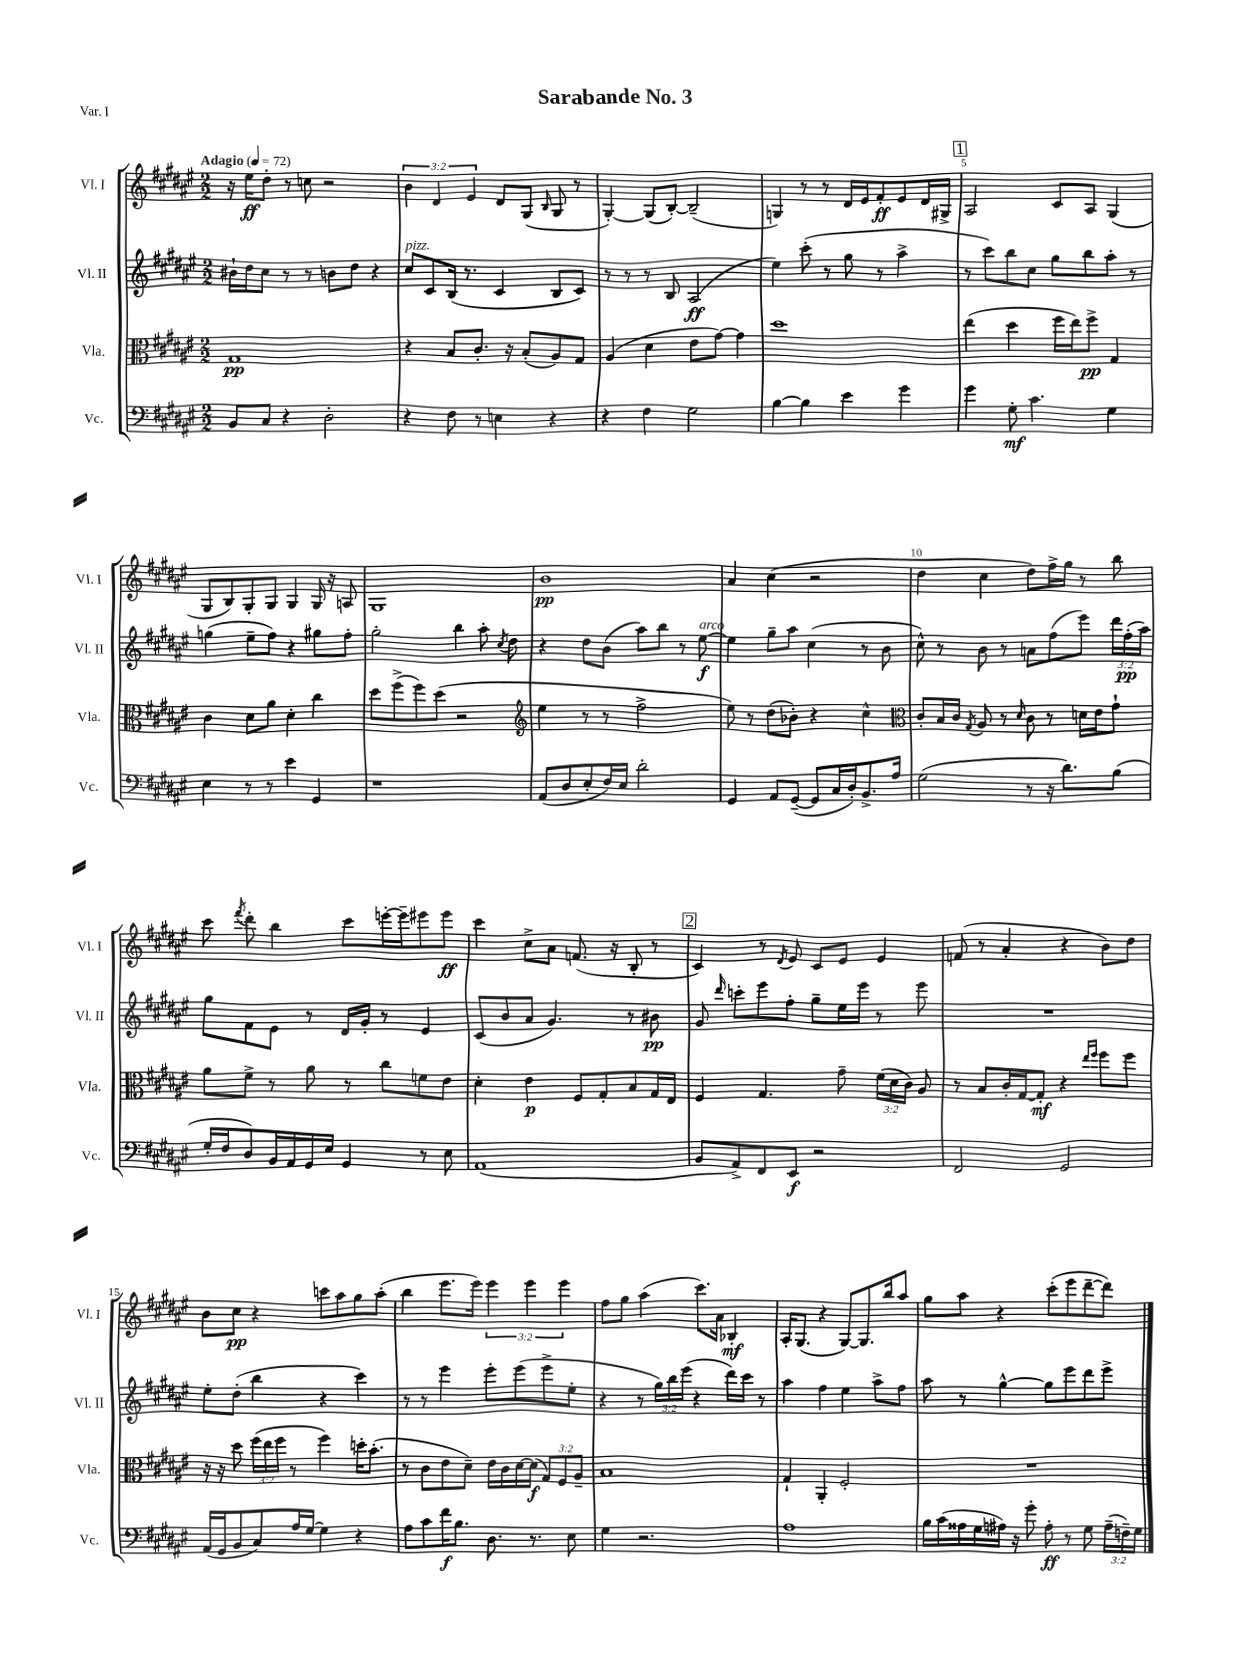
\header { title = "Sarabande No. 3" piece = "Var. I" }
<<
\new StaffGroup <<
\new Staff = "s0" \with { instrumentName = "Vl. I" shortInstrumentName = "Vl. I" } {
    \clef treble \key fis \major \numericTimeSignature \time 2/2 \override Staff.TupletNumber.text = #tuplet-number::calc-fraction-text \tempo "Adagio" 4 = 72
    \autoBeamOff r16 eis''16[\ff dis''8]-. r8 c''8 r2 |
    \tuplet 3/2 { b'4 dis'4 eis'4 } dis'8[ gis8]( \grace { b16 } gis8 r8 |
    gis4~-.) gis8[( b8]~-.) b2--( |
    g4) r8 r8 dis'16[ eis'16 fis'8-.\ff eis'8 dis'16 gis16]-> |
    \mark \markup { \box "1" } ais2 cis'8[ ais8] gis4( |
    gis8[ b8) gis8-. gis8] gis4 gis16 r16 a8 |
    gis1 |
    b'1\pp |
    ais'4 cis''4( r2 |
    dis''4 cis''4 dis''8[) fis''16-> gis''16] r8 b''8 |
    cis'''8 \acciaccatura { fis'''8 } dis'''8-. b''4 cis'''8[ e'''16~-. e'''16-- eis'''8 eis'''8]\ff |
    cis'''4 cis''8[-> ais'8] f'8.( r16 b8-. r8 |
    \mark \markup { \box "2" } cis'4) r8 \acciaccatura { dis'8 } eis'8 cis'8[ eis'8] eis'4 |
    f'8( r8 ais'4-. r4 b'8[) dis''8] |
    b'8[ cis''8]\pp r4 c'''8[ ais''8 gis''8 ais''8]-.( |
    b''4 eis'''8.[ eis'''16]) \tuplet 3/2 { eis'''4 eis'''4 eis'''4 } |
    fis''8[ gis''8] ais''4( cis'''8.[) ais'16] bes4-.\mf |
    ais16[-. gis8.]( r4 gis8[~) gis8. b''16 ais''8] |
    gis''8[ ais''8] r4 cis'''8[-.( eis'''8 dis'''8~-- dis'''8]) \bar "|." |
}
\new Staff = "s1" \with { instrumentName = "Vl. II" shortInstrumentName = "Vl. II" } {
    \clef treble \key fis \major \numericTimeSignature \time 2/2 \override Staff.TupletNumber.text = #tuplet-number::calc-fraction-text
    \autoBeamOff bis'16[-! dis''16 cis''8] r8 r8 b'8[ dis''8] r4 |
    cis''8[^\markup { \italic "pizz." } cis'8 b16]( r8. cis'4 b8[ cis'8]) |
    r8 r8 r8 b8 ais2\ff( |
    eis''4) cis'''8-.( r8 gis''8 r8 ais''4-> |
    \mark \markup { \box "1" } r8 cis'''8[) b''8 cis''8] gis''8[ b''8 ais''8]-. r8 |
    g''4( eis''8[-- fis''8]) r4 gis''8[ fis''8]-. |
    gis''2-. b''4 ais''8-. \acciaccatura { cis''8 } dis''8 |
    r4 dis''8[ b'8]( ais''8[) b''8] r8 eis''8~\f^\markup { \italic "arco" } |
    eis''4 gis''8[-- ais''8] cis''4( r8 b'8 |
    cis''8-^) r8 b'8 r8 a'8[ fis''8( eis'''8]) \tuplet 3/2 { dis'''16[ fis''16-.\pp( ais''16]) } |
    gis''8[ fis'8 eis'8] r8 dis'16[ gis'16]-. r8 eis'4 |
    cis'8[( b'8 ais'8] gis'4.) r8 bis'8\pp |
    \mark \markup { \box "2" } gis'8 \grace { dis'''16 } c'''8[-. eis'''8 fis''8]-. gis''8[-- eis''16 eis'''16] r8 eis'''8 |
    R1 |
    eis''8[-. dis''8]-.( b''4 r4 cis'''4) |
    r8 r8 eis'''4 eis'''8[-. eis'''8( eis'''8-> eis''8]-. |
    r4 r8 \tuplet 3/2 { gis''16[) b''16 eis'''16]( } r4 dis'''16[) cis'''16] r8 |
    ais''4 fis''4 eis''4 ais''8[-> fis''8] |
    ais''8 r8 gis''4~-^ gis''8[ eis'''8 dis'''8 eis'''8]-> \bar "|." |
}
\new Staff = "s2" \with { instrumentName = "Vla." shortInstrumentName = "Vla." } {
    \clef alto \key fis \major \numericTimeSignature \time 2/2 \override Staff.TupletNumber.text = #tuplet-number::calc-fraction-text
    \autoBeamOff gis1\pp |
    r4 b8[ cis'8.]-. r16 b8[-.( ais8) gis8] |
    ais4( dis'4 eis'8[ gis'8]~) gis'4 |
    dis''1 |
    \mark \markup { \box "1" } eis''4( dis''4 fis''16[ eis''16) fis''8]->\pp gis4 |
    cis'4 dis'8[ ais'8] dis'4-. cis''4 |
    dis''8[ fis''8->( fis''8) dis''8]( r2 |
    \clef treble eis''4 r8 r8 fis''2-> |
    eis''8) r8 dis''8[( bes'8]-.) r4 cis''4-^ |
    \clef alto cis'8[-. b16 cis'16] \acciaccatura { gis8 } ais8 r8 \grace { dis'16 } cis'8 r8 d'16[ eis'16 gis'8]-! |
    ais'8[ fis'8]-> r8 ais'8 r8 cis''8[ f'8 eis'8] |
    dis'4-. eis'4\p fis8[ gis8-. b8 gis16 eis16] |
    \mark \markup { \box "2" } fis4 gis4. gis'8-- \tuplet 3/2 { fis'16[( dis'16 cis'16]) } ais8 |
    r8 b8[ cis'16-. gis16~ gis8]-.\mf r4 \grace { eis''16[ fis''16] } fis''8[ fis''8] |
    r16 r16 dis''8 \tuplet 3/2 { fis''16[( eis''16 fis''16] } r8 fis''4) d''16[-. b'8.]-.( |
    r8 cis'8[ eis'8 dis'8]--) eis'16[ cis'16 dis'16~ dis'16]\f( \tuplet 3/2 { gis8[) fis8 ais8]-- } |
    b1 |
    gis4-! ais,4-. fis2-. |
    R1 \bar "|." |
}
\new Staff = "s3" \with { instrumentName = "Vc." shortInstrumentName = "Vc." } {
    \clef bass \key fis \major \numericTimeSignature \time 2/2 \override Staff.TupletNumber.text = #tuplet-number::calc-fraction-text
    \autoBeamOff b,8[ cis8] r4 dis2-. |
    r4 fis8 r8 e4 r4 |
    r4 fis4 gis2 |
    b4~ b4 eis'4 gis'4 |
    \mark \markup { \box "1" } gis'4 gis8-.\mf cis'4. gis4 |
    eis4 r8 r8 eis'4 gis,4 |
    r1 |
    ais,8[( dis8 eis8-. fis16) eis16] dis'2-. |
    gis,4 ais,8[ gis,8]~--( gis,8[ cis16 dis16-.) b,8.-> ais16] |
    gis2( r8 r16 dis'8.[) b8]( |
    gis16[-. fis16 dis8) b,16 ais,16 gis,16 eis16] gis,4 r8 eis8 |
    ais,1( |
    \mark \markup { \box "2" } b,8[ ais,8->) fis,8 eis,8]\f r2 |
    fis,2 gis,2 |
    ais,16[( gis,16 b,8 cis8) ais16 gis16]~ gis4 r4 |
    ais8[ cis'8 fis'16\f b8.] dis8. r8. eis8 |
    gis4 r2. |
    ais1 |
    b16[ cis'16( aisis16 gis16 ais16]) r16 gis'8-. ais8-.\ff r8 gis8 \tuplet 3/2 { ais16[--( f16--) gis16] } \bar "|." |
}
>>
>>
\layout { \context { \Score \override BarNumber.break-visibility = ##(#f #t #t) barNumberVisibility = #(every-nth-bar-number-visible 5) } }
